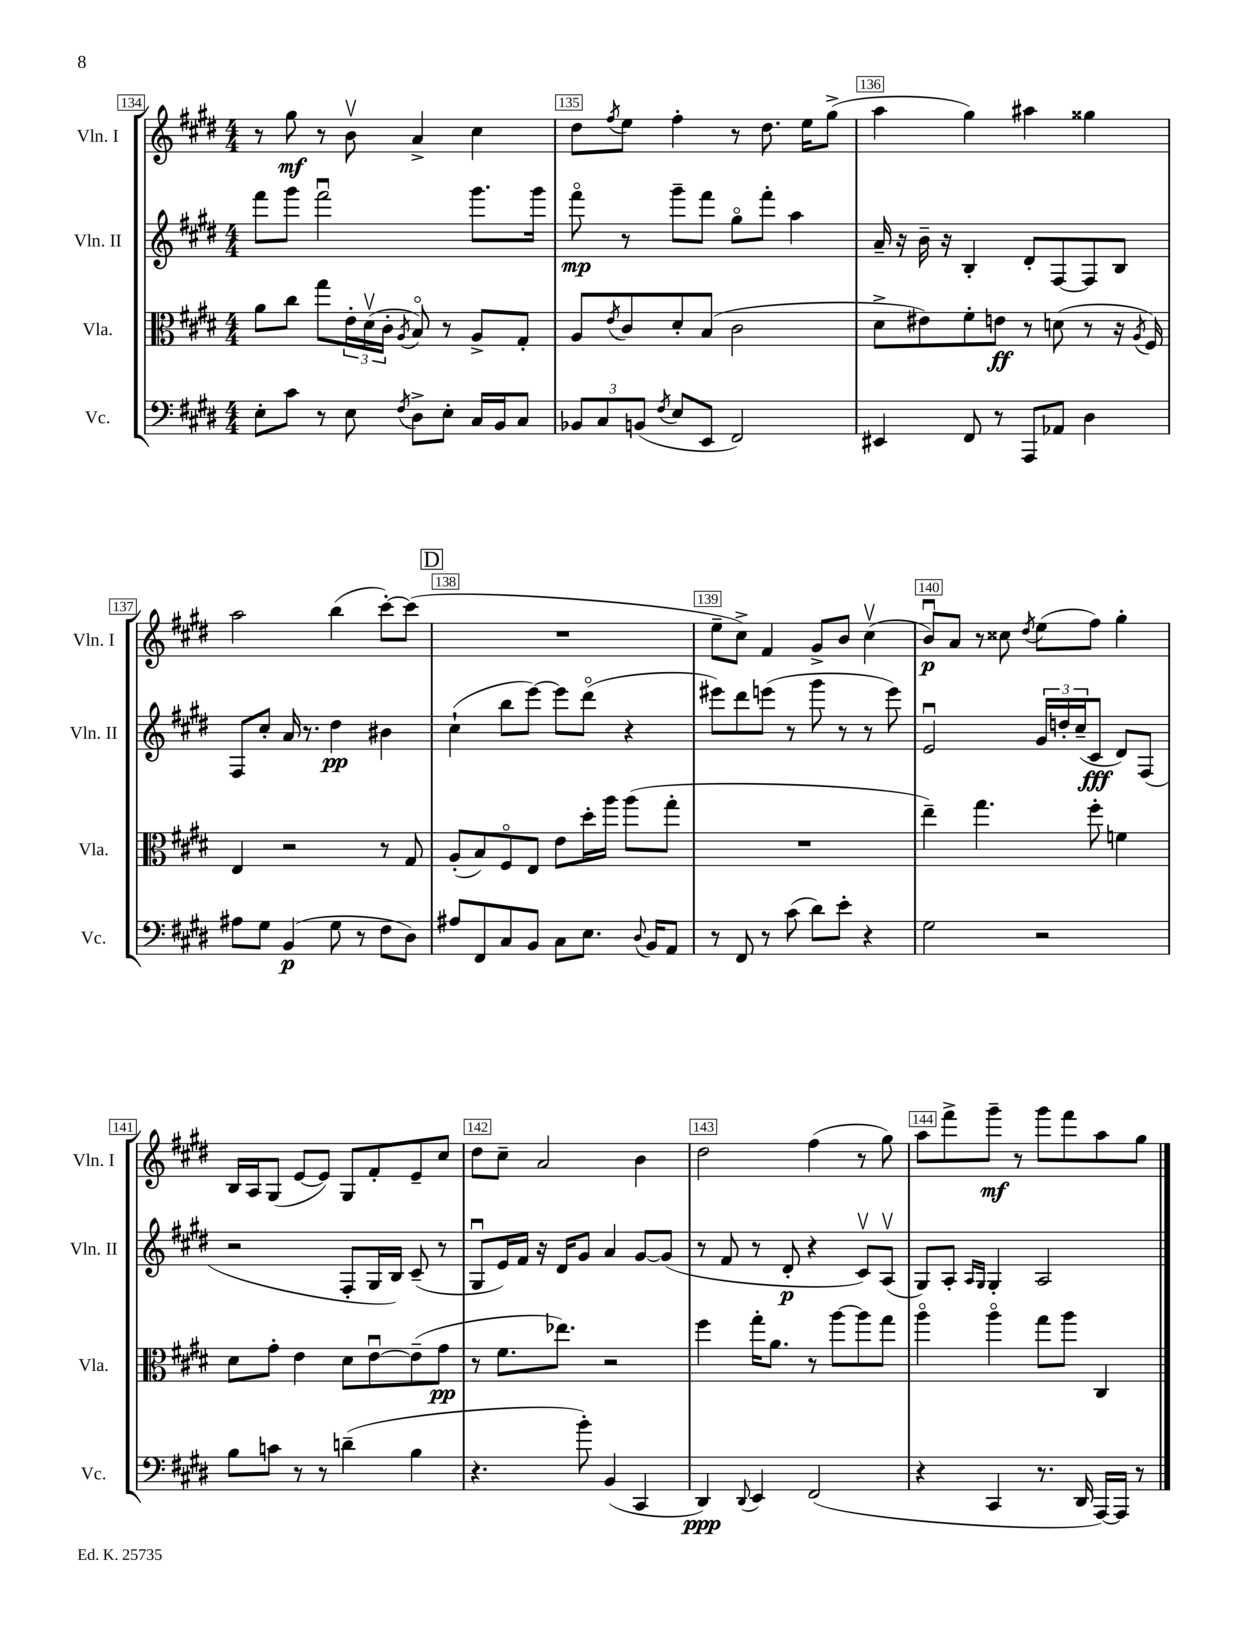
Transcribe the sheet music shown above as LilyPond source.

<<
\new StaffGroup <<
\new Staff = "s0" \with { instrumentName = "Vln. I" shortInstrumentName = "Vln. I" } {
    \clef treble \key e \major \numericTimeSignature \time 4/4
    r8 gis''8\mf r8 b'8\upbow a'4-> cis''4 |
    dis''8 \acciaccatura { fis''8 } e''8 fis''4-. r8 dis''8. e''16 gis''8->( |
    a''4 gis''4) ais''4 gisis''4 |
    a''2 b''4( cis'''8~-.) cis'''8( |
    \mark \markup { \box "D" } R1 |
    e''8-- cis''8->) fis'4 gis'8-> b'8 cis''4\upbow( |
    b'8\downbow\p) a'8 r8 cisis''8 \acciaccatura { dis''8 } e''8( fis''8) gis''4-. |
    b16 a16 gis8( e'8~ e'8) gis8 fis'8-. e'8-- cis''8 |
    dis''8 cis''8-- a'2 b'4 |
    dis''2 fis''4( r8 gis''8) |
    a''8 fis'''8-> gis'''8--\mf r8 gis'''8 fis'''8 a''8 gis''8 \bar "|." |
}
\new Staff = "s1" \with { instrumentName = "Vln. II" shortInstrumentName = "Vln. II" } {
    \clef treble \key e \major \numericTimeSignature \time 4/4
    fis'''8 gis'''8 fis'''2\downbow gis'''8. gis'''16 |
    fis'''8\flageolet\mp r8 gis'''8-- fis'''8 gis''8\flageolet fis'''8-. a''4 |
    a'16-- r16 b'16-- r16 b4-. dis'8-. fis8~ fis8 b8 |
    fis8 cis''8-. a'16 r8. dis''4\pp bis'4 |
    \mark \markup { \box "D" } cis''4-!( b''8 e'''8~) e'''8 dis'''8\flageolet( r4 |
    eis'''8) dis'''8 e'''8( r8 gis'''8 r8 r8 e'''8) |
    e'2\downbow \tuplet 3/2 { gis'16 d''16-. cis''16--( } cis'8\fff dis'8) fis8( |
    r2 fis8-. gis16 b16) cis'8--( r8 |
    gis8\downbow e'16) fis'16 r16 dis'16 gis'8 a'4 gis'8~ gis'8( |
    r8 fis'8 r8 dis'8-.\p r4 cis'8\upbow) a8\upbow( |
    gis8) a8-. \grace { a16 gis16 } gis4-. a2 \bar "|." |
}
\new Staff = "s2" \with { instrumentName = "Vla." shortInstrumentName = "Vla." } {
    \clef alto \key e \major \numericTimeSignature \time 4/4
    a'8 cis''8 gis''8 \tuplet 3/2 { e'16-. dis'16\upbow( cis'16-. } \acciaccatura { a8 } b8\flageolet) r8 a8-> gis8-. |
    a8 \acciaccatura { e'8 } cis'8 dis'8-. b8( cis'2 |
    dis'8-> eis'8) fis'8-. e'8\ff r8 d'8( r8 r16 \acciaccatura { a8 } fis16) |
    e4 r2 r8 gis8 |
    \mark \markup { \box "D" } a8-.( b8) fis8\flageolet e8 e'8 dis''16-. a''16 a''8( gis''8-. |
    R1 |
    e''4--) gis''4. fis''8-. f'4 |
    dis'8 gis'8-. e'4 dis'8 e'8~\downbow e'8--( gis'8\pp |
    r8 fis'8. ees''8.) r2 |
    fis''4 gis''16-. a'8. r8 a''8~ a''8 gis''8 |
    a''4\flageolet a''4\flageolet gis''8 a''8 cis4 \bar "|." |
}
\new Staff = "s3" \with { instrumentName = "Vc." shortInstrumentName = "Vc." } {
    \clef bass \key e \major \numericTimeSignature \time 4/4
    e8-. cis'8 r8 e8 \acciaccatura { fis8 } dis8-> e8-. cis16 b,16 cis8 |
    \tuplet 3/2 { bes,8 cis8 b,8( } \acciaccatura { fis8 } e8 e,8 fis,2) |
    eis,4 fis,8 r8 a,,8 aes,8 dis4 |
    ais8 gis8 b,4\p( gis8 r8 fis8 dis8) |
    \mark \markup { \box "D" } ais8 fis,8 cis8 b,8 cis8 e8. \appoggiatura { dis8 } b,16 a,8 |
    r8 fis,8 r8 cis'8( dis'8) e'8-. r4 |
    gis2 r2 |
    b8 c'8 r8 r8 d'4--( b4 |
    r4. b'8-.) b,4( cis,4 |
    dis,4\ppp) \appoggiatura { dis,8 } e,4 fis,2( |
    r4 cis,4 r8. dis,16 a,,16~) a,,16 r8 \bar "|." |
}
>>
>>
\layout { \context { \Score currentBarNumber = #134 \override BarNumber.break-visibility = ##(#f #t #t) barNumberVisibility = #all-bar-numbers-visible \override BarNumber.stencil = #(make-stencil-boxer 0.1 0.3 ly:text-interface::print) } }
